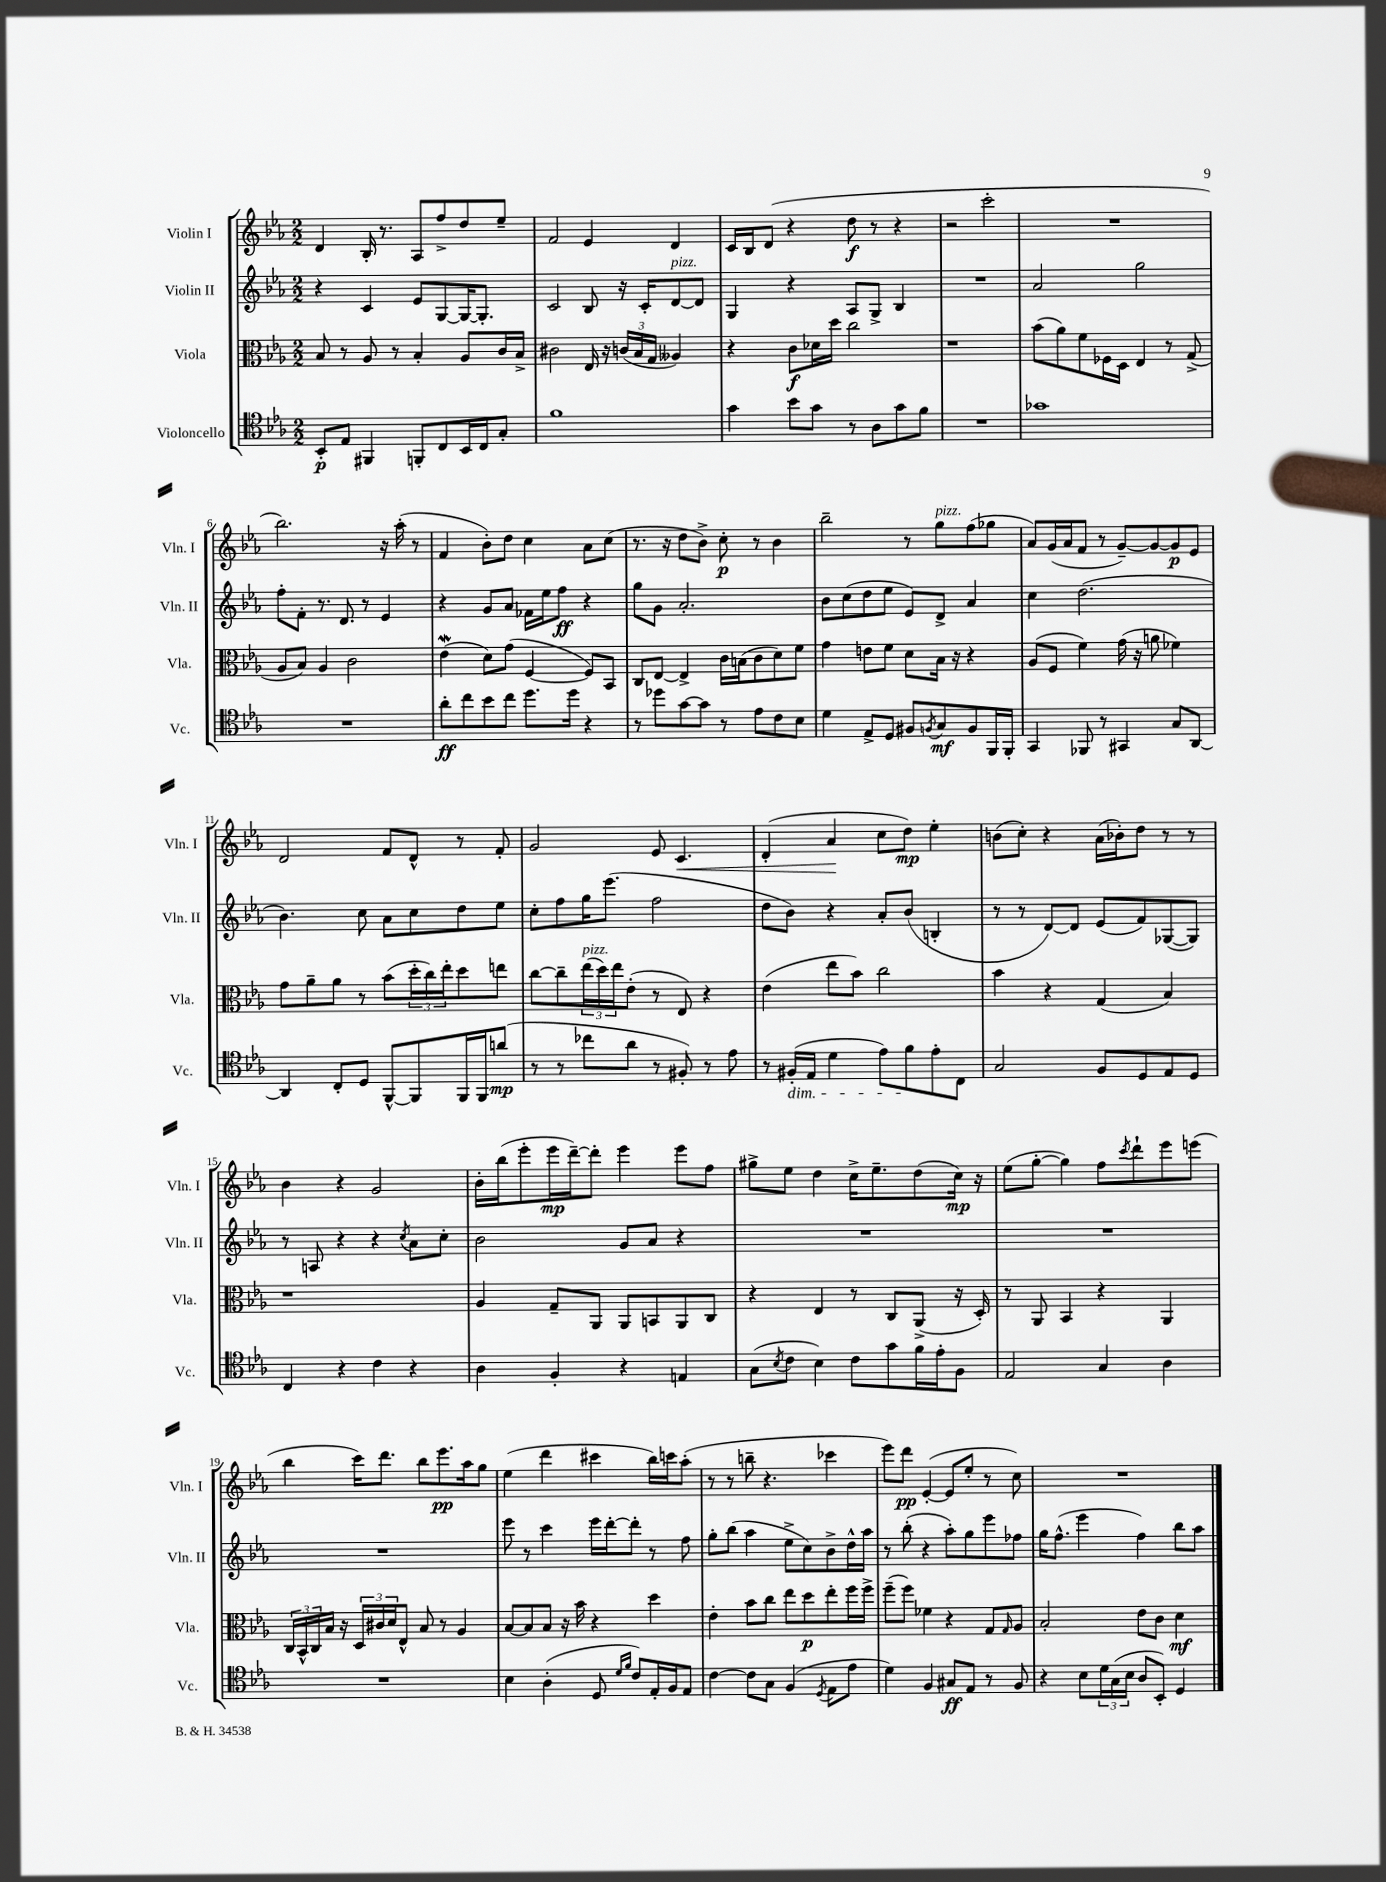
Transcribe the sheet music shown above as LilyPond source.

<<
\new StaffGroup <<
\new Staff = "s0" \with { instrumentName = "Violin I" shortInstrumentName = "Vln. I" } {
    \clef treble \key ees \major \numericTimeSignature \time 2/2
    d'4 bes16-. r8. aes8 f''8-> d''8 ees''8-- |
    f'2 ees'4 d'4 |
    c'16 bes16 d'8( r4 d''8\f r8 r4 |
    r2 c'''2-. |
    R1 |
    bes''2.) r16 aes''16-.( r8 |
    f'4 bes'8-.) d''8 c''4 aes'8 c''8( |
    r8. r16 d''8 bes'8->) c''8-.\p r8 bes'4 |
    bes''2-- r8 g''8^\markup { \italic "pizz." } f''8( ges''8 |
    aes'8) g'16( aes'16 f'8 r8 g'8~--) g'8~ g'8\p ees'8 |
    d'2 f'8 d'8-^ r8 f'8-. |
    g'2 ees'8 c'4.\< |
    d'4-.( aes'4\! c''8 d''8\mp) ees''4-. |
    b'8( c''8-.) r4 aes'16( bes'16-.) d''8 r8 r8 |
    bes'4 r4 g'2 |
    bes'16-. bes''16( ees'''8-. ees'''16\mp d'''16~--) d'''8-. ees'''4 ees'''8 f''8 |
    gis''8-> ees''8 d''4 c''16-> ees''8.-- d''8( c''16\mp) r16 |
    ees''8( g''8~-. g''4) f''8 \acciaccatura { c'''8 } d'''8-! ees'''8 e'''8( |
    bes''4 c'''16) d'''8. bes''8 ees'''8.\pp aes''16 g''8 |
    ees''4( d'''4 cis'''4 bes''16) c'''16 aes''8-.( |
    r8 r8 b''8-- r4. ces'''4 |
    ees'''8) d'''8\pp ees'4~-.( ees'8 ees''8-. r8 c''8) |
    R1 \bar "|." |
}
\new Staff = "s1" \with { instrumentName = "Violin II" shortInstrumentName = "Vln. II" } {
    \clef treble \key ees \major \numericTimeSignature \time 2/2
    r4 c'4 ees'8 g8~ g16~ g8.-. |
    c'2 bes8 r16 c'16-. d'8~^\markup { \italic "pizz." } d'8 |
    g4 r4 aes8 g8-> bes4 |
    R1 |
    aes'2 g''2 |
    f''8-. f'8-. r8. d'8. r8 ees'4 |
    r4 g'8 aes'8 fes'16 ees''16 f''8\ff r4 |
    g''8 g'8 aes'2.-. |
    bes'8 c''8( d''8 ees''8 ees'8) d'8-> aes'4 |
    c''4 d''2.( |
    bes'4.) c''8 aes'8 c''8 d''8 ees''8 |
    c''8-. f''8 g''16 ees'''8.( f''2 |
    d''8 bes'8) r4 aes'8-. bes'8( b4-. |
    r8 r8 d'8~) d'8 ees'8( f'8) ges8~( ges8) |
    r8 a8 r4 r4 \acciaccatura { c''8 } aes'8 c''8-. |
    bes'2 g'8 aes'8 r4 |
    R1 |
    R1 |
    R1 |
    ees'''8 r8 c'''4 ees'''16 d'''16~-. d'''8-. r8 f''8 |
    g''8-. bes''8( aes''4 ees''8-> c''8) bes'8-> d''16-^ aes''16 |
    r8 bes''8-.( r4 aes''8-.) g''8 ees'''8 fes''8 |
    g''16 f''8.-^( ees'''4 f''4) bes''8 aes''8 \bar "|." |
}
\new Staff = "s2" \with { instrumentName = "Viola" shortInstrumentName = "Vla." } {
    \clef alto \key ees \major \numericTimeSignature \time 2/2
    bes8 r8 aes8 r8 bes4-. aes8 c'16 bes16-> |
    cis'2 ees16 r16 \tuplet 3/2 { c'16( bes16 g16 } aeses4) |
    r4 c'8\f des'16 d''16 c''2 |
    r1 |
    bes'8( aes'8) f'8 fes16 d16 ees4 r8 g8->( |
    aes8 bes8) aes4 c'2 |
    ees'4\mordent( d'8) g'8( f4~ f8) bes,8 |
    c8 ees8~ ees4-> c'16 b16( c'8 d'8) f'8 |
    g'4 e'8 f'8 d'8 bes16 r16 r4 |
    aes8( f8 f'4) g'16( r16 a'8 fes'4) |
    g'8 aes'8-- aes'8 r8 bes'8( \tuplet 3/2 { d''16-. c''16) ees''16-. } d''8 e''8 |
    c''8~ c''8-- \tuplet 3/2 { ees''16^\markup { \italic "pizz." }( d''16) ees''16 } ees'8-.( r8 ees8) r4 |
    ees'4( ees''8 bes'8) c''2 |
    bes'4 r4 g4( bes4) |
    r1 |
    aes4 g8-- aes,8 aes,8 b,8 aes,8 c8 |
    r4 ees4 r8 c8 aes,8->( r16 d16-.) |
    r8 aes,8 bes,4 r4 aes,4 |
    \tuplet 3/2 { c16 bes,16-^ c16 } bes16 r16 \tuplet 3/2 { d16 cis'16 d'16 } ees8-^ bes8 r8 aes4 |
    bes8~ bes8 bes8 r16 bes'16 r4 d''4 |
    ees'4-. bes'8 c''8 ees''8 d''8\p ees''8-. f''16 f''16-> |
    f''8--( f''8) fes'4 r4 g8 \grace { g16 } aes8 |
    bes2-. ees'8 c'8 d'4\mf \bar "|." |
}
\new Staff = "s3" \with { instrumentName = "Violoncello" shortInstrumentName = "Vc." } {
    \clef tenor \key ees \major \numericTimeSignature \time 2/2
    bes,8-.\p ees8 fis,4 f,8-. c8 bes,16 c16 g8-. |
    f'1 |
    g'4 bes'8 g'8 r8 aes8 g'8 f'8 |
    R1 |
    ges'1 |
    R1 |
    aes'8-.\ff c''8 bes'8 c''8 d''8. d''16 r4 |
    r8 des''8 g'8~ g'8 r8 ees'8 c'8 bes8 |
    d'4 ees8-> d8 fis8 \acciaccatura { f8 } g8\mf f8 f,16 f,16-. |
    g,4 fes,8 r8 gis,4 g8 aes,8~ |
    aes,4 c8-. d8 f,8~-^ f,8 f,16 f,16 a'8\mp( |
    r8 r8 ces''8 aes'8 r8 fis8-.) r8 ees'8 |
    r8 fis16-.\dim( ees16 d'4 ees'8) f'8\! ees'8-. c8 |
    g2 f8 d8 ees8 d8 |
    c4 r4 c'4 r4 |
    aes4 f4-. r4 e4 |
    g8( \acciaccatura { bes8 } c'8 bes4) c'8 g'8 f'16 ees'16-. f8 |
    ees2 g4 aes4 |
    R1 |
    bes4 aes4-.( d8 \grace { d'16 f'16 } c'8) ees16-. f16 ees8 |
    c'4~ c'8 g8 f4( \acciaccatura { d8 } ees8 ees'8 |
    d'4) f4 gis8\ff ees8 r8 f8 |
    r4 bes8 \tuplet 3/2 { d'16 g16( bes16 } aes8 bes,8-.) d4 \bar "|." |
}
>>
>>
